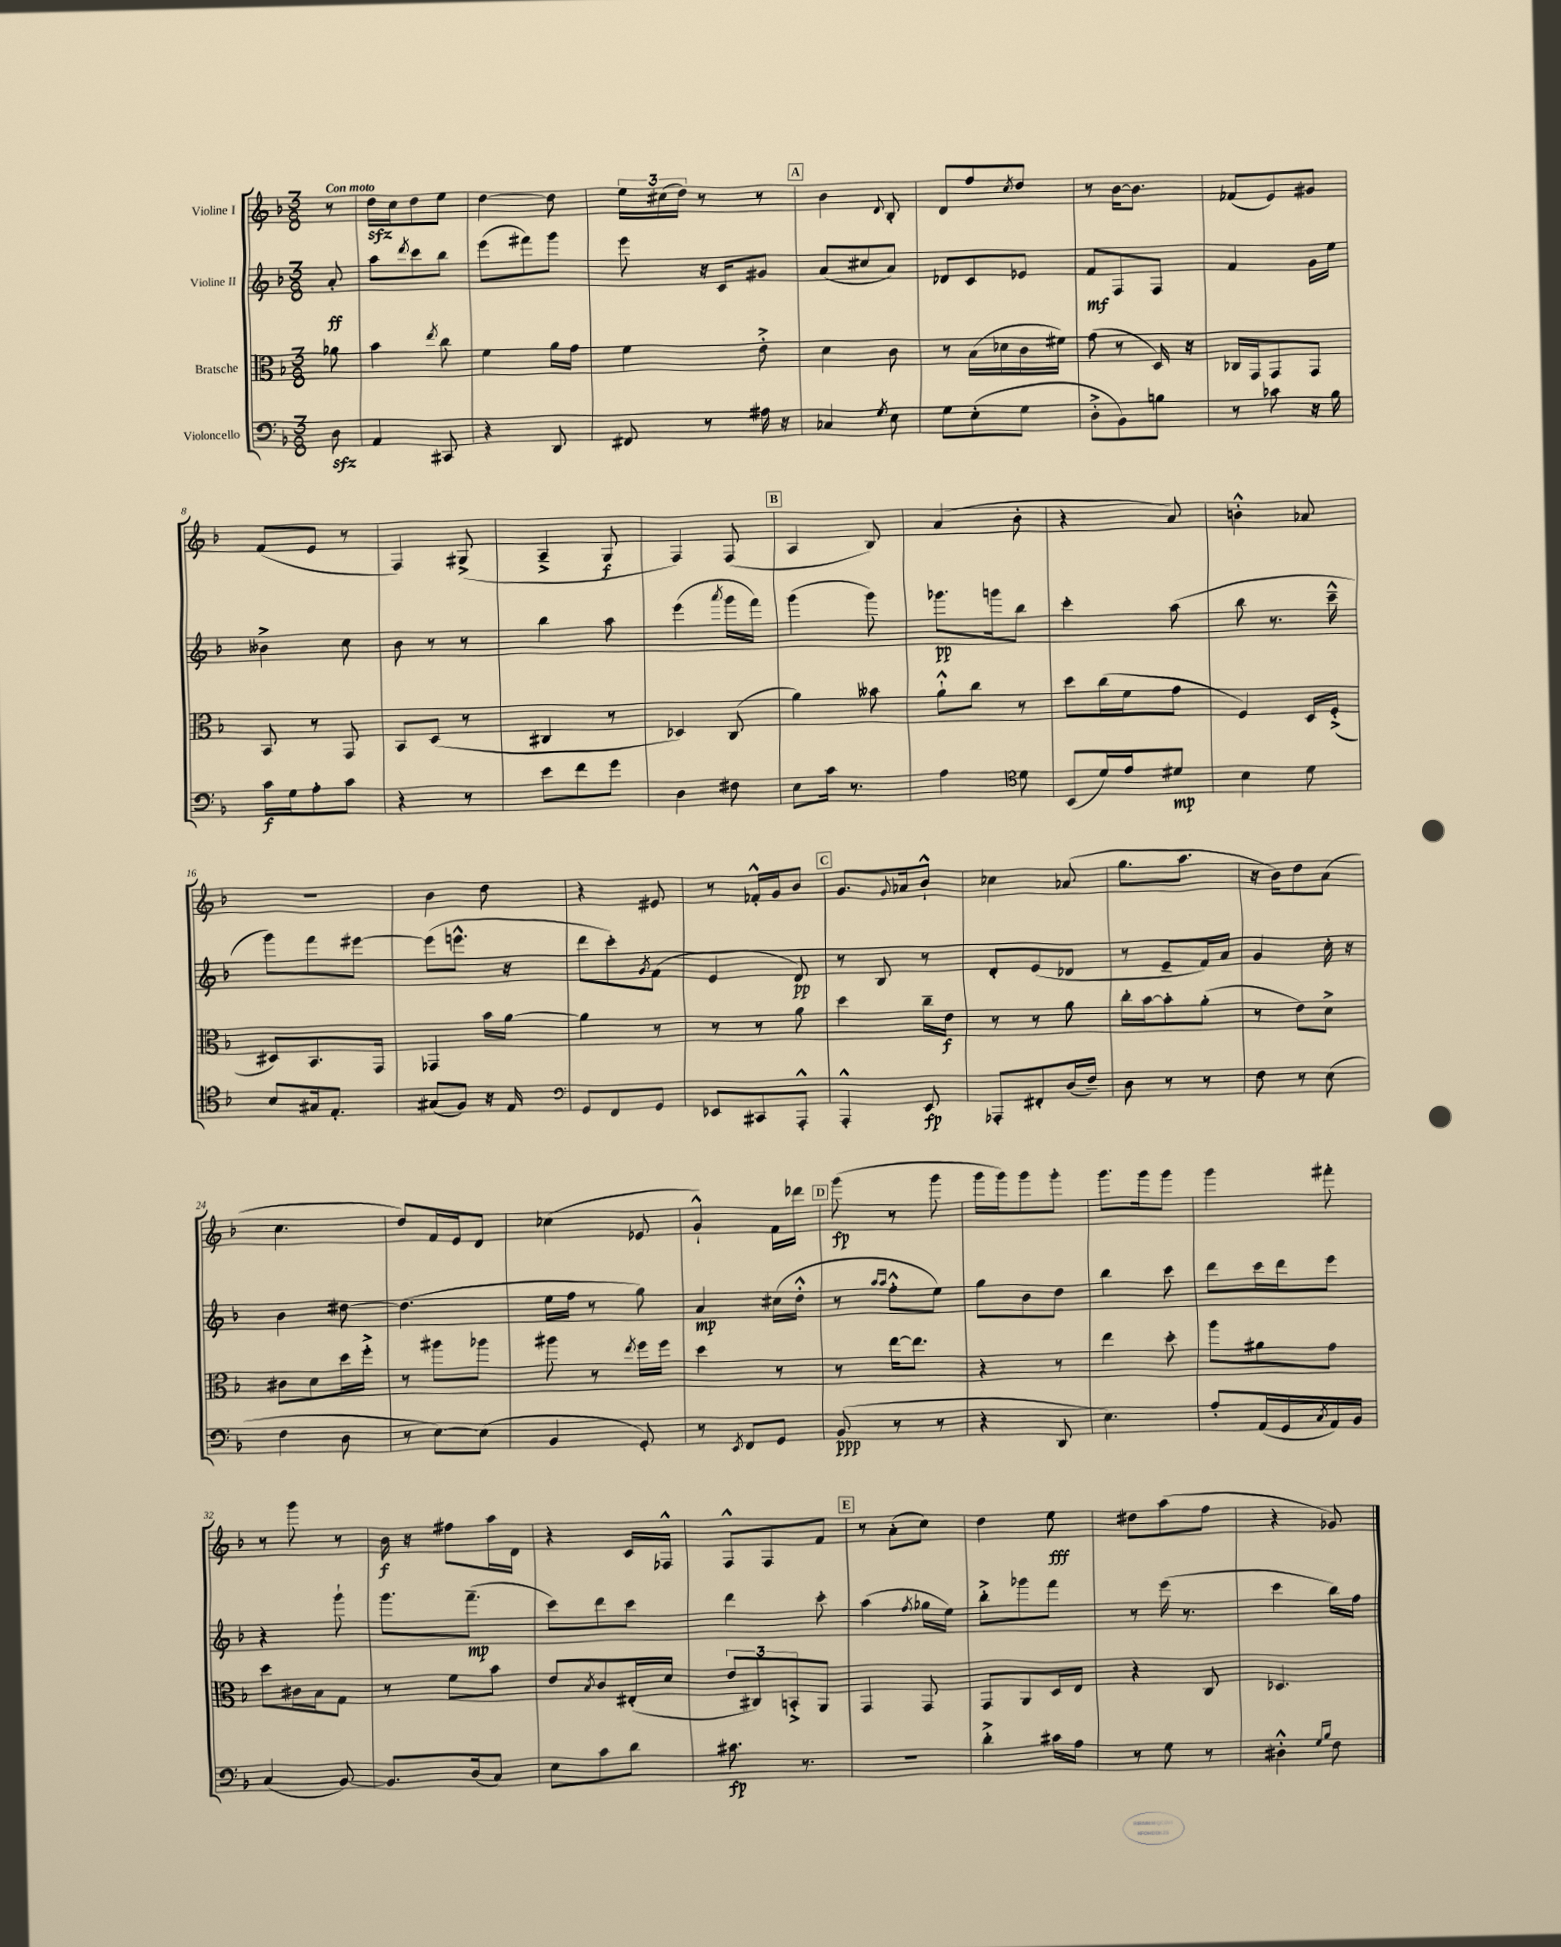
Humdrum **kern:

**kern	**dynam	**kern	**dynam	**kern	**dynam	**kern	**dynam
*part4	*part4	*part3	*part3	*part2	*part2	*part1	*part1
*staff4	*staff4	*staff3	*staff3	*staff2	*staff2	*staff1	*staff1
*I"Violoncello	*	*I"Bratsche	*	*I"Violine II	*	*I"Violine I	*
*clefF4	*	*clefC3	*	*clefG2	*	*clefG2	*
*k[b-]	*	*k[b-]	*	*k[b-]	*	*k[b-]	*
*M3/8	*	*M3/8	*	*M3/8	*	*M3/8	*
=	=	=	=	=	=	=	=
!	!	!	!	!	!	!LO:TX:a:B:t=Con moto	!
8Dzz\	.	8a-X\	.	8a'/	ff	8r	.
=1	=1	=1	=1	=1	=1	=1	=1
4AA/	.	4b-\	.	8aa\L	.	16ddzz\LL	.
.	.	.	.	.	.	16cc\J	.
.	.	.	.	8qddd/	.	.	.
.	.	.	.	8ccc\	.	8dd\	.
.	.	8qee/	.	.	.	.	.
8CC#X/	.	8cc\	.	8bb-\J	.	8ee\J	.
=2	=2	=2	=2	=2	=2	=2	=2
4r	.	4f\	.	(8eee\L	.	[4dd\	.
.	.	.	.	8fff#X\)	.	.	.
8DD/	.	16a\LL	.	8ggg\J	.	8dd\]	.
.	.	16g\JJ	.	.	.	.	.
=3	=3	=3	=3	=3	=3	=3	=3
8FF#X/	.	4f\	.	8eee\	.	24ee\LL	.
.	.	.	.	.	.	(24cc#X\	.
.	.	.	.	.	.	24dd\JJ)	.
8r	.	.	.	16r	.	8r	.
.	.	.	.	16c/KL	.	.	.
16A#X\	.	8e'^\	.	8g#X/J	.	8r	.
16r	.	.	.	.	.	.	.
!!LO:REH:place=s1:t=A
=4	=4	=4	=4	=4	=4	=4	=4
4C-X/	.	4d\	.	(8a/L	.	4b-\	.
.	.	.	.	8cc#X/	.	.	.
8qG/	.	.	.	.	.	8qqd/	.
8E\	.	8c\	.	8a/J)	.	8B-'/	.
=5	=5	=5	=5	=5	=5	=5	=5
8G\L	.	8r	.	8d-X/L	.	8d/L	.
(8E'\	.	(16B-\LL	.	8c/	.	8ff/	.
.	.	16d-X\	.	.	.	.	.
.	.	.	.	.	.	8qcc/	.
8G\J	.	16c\	.	8e-X/J	.	8dd/J	.
.	.	16f#X\JJ)	.	.	.	.	.
=6	=6	=6	=6	=6	=6	=6	=6
8D'^\L	.	(8g\	.	8f/L	mf	8r	.
8BB-\)	.	8r	.	8F/	.	[16b-\KL	.
.	.	.	.	.	.	8.b-\J]	.
8Bn\J	.	16D/)	.	8F/J	.	.	.
.	.	16r	.	.	.	.	.
=7	=7	=7	=7	=7	=7	=7	=7
8r	.	16C-X/LL	.	4f/	.	(8f-X/L	.
.	.	16GG/J	.	.	.	.	.
8c-X\	.	8GG/	.	.	.	8e/)	.
16r	.	8GG/J	.	16g\LL	.	8g#X/J	.
16B-\	.	.	.	16ee\JJ	.	.	.
!!LO:LB:g=z
=8	=8	=8	=8	=8	=8	=8	=8
16c\LL	f	8BB-/	.	4b--X^\	.	(8f/L	.
16G\J	.	.	.	.	.	.	.
8A'\	.	8r	.	.	.	8e/J	.
8c\J	.	8GG/	.	8cc\	.	8r	.
=9	=9	=9	=9	=9	=9	=9	=9
4r	.	8BB-/L	.	8b-\	.	4F/)	.
.	.	(8D/J	.	8r	.	.	.
8r	.	8r	.	8r	.	(8G#X^/	.
=10	=10	=10	=10	=10	=10	=10	=10
8e\L	.	4C#X/	.	4bb-\	.	4A~^/	.
8f\	.	.	.	.	.	.	.
8g\J	.	8r	.	8aa\	.	8G/	f
=11	=11	=11	=11	=11	=11	=11	=11
4D\	.	4D-X/)	.	(4eee\	.	4F/)	.
.	.	.	.	8qaaa/	.	.	.
8F#X\	.	(8C/	.	16ggg\LL	.	(8F/	.
.	.	.	.	16fff\JJ)	.	.	.
!!LO:REH:place=s1:t=B
=12	=12	=12	=12	=12	=12	=12	=12
8E\L	.	4a\)	.	(4ggg\	.	4A/	.
16c\Jk	.	.	.	.	.	.	.
8.r	.	.	.	.	.	.	.
.	.	8b--X\	.	8ggg\)	.	8B-/)	.
=13	=13	=13	=13	=13	=13	=13	=13
4A\	.	8a`^^\L	.	8.ggg-X\L	pp	(4a/	.
.	.	8cc\J	.	.	.	.	.
.	.	.	.	16gggn\k	.	.	.
*clefC4	*	*	*	*	*	*	*
8d\	.	8r	.	8bb-\J	.	8b-'\	.
=14	=14	=14	=14	=14	=14	=14	=14
(8BB-/L	.	8dd\L	.	4ccc'\	.	4r	.
16d/L)	.	(16cc\L	.	.	.	.	.
16e/J	.	16f\J	.	.	.	.	.
8d#X/J	mp	8g\J	.	(8aa\	.	8a/)	.
=15	=15	=15	=15	=15	=15	=15	=15
4B-\	.	4F/)	.	8bb-\	.	4bn'^^\	.
.	.	.	.	8.r	.	.	.
8d\	.	16D/LL	.	.	.	8a-X/	.
.	.	(16F'^/JJ	.	16ccc~^^\	.	.	.
!!LO:LB:g=z
=16	=16	=16	=16	=16	=16	=16	=16
8B-/L	.	8D#X/L)	.	8ggg\L)	.	4.r	.
16G#X/k	.	8.BB-/	.	8fff\	.	.	.
8.E'/J	.	.	.	.	.	.	.
.	.	.	.	[8eee#X\J	.	.	.
.	.	16GG/Jk	.	.	.	.	.
=17	=17	=17	=17	=17	=17	=17	=17
(8G#X/L	.	4GG-X/	.	(8eee#\L]	.	4b-\	.
8F/J)	.	.	.	8.eeen^^\J	.	.	.
16r	.	16b-\LL	.	.	.	8dd\	.
16E/	.	[16a\JJ	.	16r	.	.	.
=18	=18	=18	=18	=18	=18	=18	=18
*clefF4	*	*	*	*	*	*	*
8GG/L	.	4a\]	.	8ddd\L	.	4r	.
8FF/	.	.	.	8ccc'\)	.	.	.
.	.	.	.	8qg/	.	.	.
8GG/J	.	8r	.	(8f\J	.	8e#X/	.
=19	=19	=19	=19	=19	=19	=19	=19
8EE-X/L	.	8r	.	4e/	.	8r	.
8CC#X/	.	8r	.	.	.	16f-X'^^/LL	.
.	.	.	.	.	.	16g/J	.
8AAA'^^/J	.	8a\	.	8d/)	pp	8b-/J	.
!!LO:REH:place=s1:t=C
=20	=20	=20	=20	=20	=20	=20	=20
4AAA'^^/	.	4dd\	.	8r	.	8.g/L	.
.	.	.	.	8B-/	.	.	.
.	.	.	.	.	.	8qqg/	.
.	.	.	.	.	.	16a-X/k	.
8EE/	fp	16cc~\LL	.	8r	.	8b-`^^/J	.
.	.	16e\JJ	f	.	.	.	.
=21	=21	=21	=21	=21	=21	=21	=21
8AAA-X'/L	.	8r	.	8d'/L	.	4cc-X\	.
8FF#X'/	.	8r	.	(8e/	.	.	.
(16D/L	.	8a\	.	8d-X/J	.	(8a-X/	.
16F~/JJ)	.	.	.	.	.	.	.
=22	=22	=22	=22	=22	=22	=22	=22
8D\	.	16cc'\LL	.	8r	.	8.gg\L	.
.	.	[16b-\J	.	.	.	.	.
8r	.	8b-'\]	.	8e~/L	.	.	.
.	.	.	.	.	.	8.aa\J	.
8r	.	(8a'\J	.	16f/L)	.	.	.
.	.	.	.	16a/JJ	.	.	.
=23	=23	=23	=23	=23	=23	=23	=23
8F\	.	8r	.	4g/	.	16r	.
.	.	.	.	.	.	16b-\KL)	.
8r	.	8e\L)	.	.	.	8dd\	.
(8E\	.	8d^\J	.	16cc'\	.	(8a\J	.
.	.	.	.	16r	.	.	.
!!LO:LB:g=z
=24	=24	=24	=24	=24	=24	=24	=24
4F\	.	8c#X\L	.	4b-\	.	4.cc\	.
.	.	8d\	.	.	.	.	.
8D\	.	16dd\L	.	[8dd#X\	.	.	.
.	.	16ff'^\JJ	.	.	.	.	.
=25	=25	=25	=25	=25	=25	=25	=25
8r	.	8r	.	(4.dd#\]	.	8dd/L)	.
[8E\L)	.	8aa#X\L	.	.	.	16f/L	.
.	.	.	.	.	.	16e/J	.
(8E\J]	.	8aa-X\J	.	.	.	8d/J	.
=26	=26	=26	=26	=26	=26	=26	=26
4BB-/	.	8aa#X\	.	16ee\LL	.	(4cc-X\	.
.	.	.	.	16ff\JJ	.	.	.
.	.	8r	.	8r	.	.	.
.	.	8qee/	.	.	.	.	.
8GG'/)	.	16ff\LL	.	8gg\)	.	8e-X/	.
.	.	16ff\JJ	.	.	.	.	.
=27	=27	=27	=27	=27	=27	=27	=27
8r	.	4dd\	.	4a/	mp	4g`^^/)	.
8qEE/	.	.	.	.	.	.	.
8FF/L	.	.	.	.	.	.	.
8GG/J	.	8r	.	(16cc#X\LL	.	16f\LL	.
.	.	.	.	16dd'^^\JJ	.	16ddd-X\JJ	.
!!LO:REH:place=s1:t=D
=28	=28	=28	=28	=28	=28	=28	=28
(8BB-/	ppp	8r	.	8r	.	(8ggg\	fp
.	.	.	.	16qqaa/LL	.	.	.
.	.	.	.	16qqaa/JJ	.	.	.
8r	.	[16ee\KL	.	8ff'^^\L	.	8r	.
.	.	8.ee\J]	.	.	.	.	.
8r	.	.	.	8ee\J)	.	8ggg\	.
=29	=29	=29	=29	=29	=29	=29	=29
4r	.	4r	.	8gg\L	.	16ggg\LL	.
.	.	.	.	.	.	16ggg\J)	.
.	.	.	.	8b-\	.	8ggg\	.
8DD/	.	8r	.	8dd\J	.	8ggg'\J	.
=30	=30	=30	=30	=30	=30	=30	=30
4.E\)	.	4ee\	.	4bb-\	.	8.ggg\L	.
.	.	.	.	.	.	16ggg\k	.
.	.	8dd'\	.	8ccc\	.	8ggg\J	.
=31	=31	=31	=31	=31	=31	=31	=31
8A'/L	.	8aa\L	.	8ddd\L	.	4ggg\	.
(16AA/L	.	8a#X\	.	16ccc\L	.	.	.
16GG/	.	.	.	16ddd\J	.	.	.
8qC/	.	.	.	.	.	.	.
16AA/)	.	8g\J	.	8eee\J	.	8fff#X'\	.
16BB-/JJ	.	.	.	.	.	.	.
!!LO:LB:g=z
=32	=32	=32	=32	=32	=32	=32	=32
(4C/	.	8dd\L	.	4r	.	8r	.
.	.	16c#X\L	.	.	.	8ggg\	.
.	.	16B-\J	.	.	.	.	.
[8BB-/)	.	8G\J	.	8ggg`\	.	8r	.
=33	=33	=33	=33	=33	=33	=33	=33
8.BB-/L]	.	8r	.	8.ggg\L	.	16b-\	f
.	.	.	.	.	.	16r	.
.	.	8f\L	.	.	.	8ff#X\L	.
(16D/k	.	.	.	(8.fff~\J	mp	.	.
8C/J)	.	8b-\J	.	.	.	16aa\L	.
.	.	.	.	.	.	16d\JJ	.
=34	=34	=34	=34	=34	=34	=34	=34
8E\L	.	8e/L	.	8ccc\L)	.	4r	.
.	.	8qB-/	.	.	.	.	.
8c\	.	8c/	.	8ddd\	.	.	.
8d\J	.	(16E#X'/L	.	8ccc\J	.	16c/LL	.
.	.	16d/JJ	.	.	.	16F-X^^/JJ	.
=35	=35	=35	=35	=35	=35	=35	=35
8.c#X\	fp	12e/L	.	4ddd\	.	8F^^/L	.
.	.	12C#X/)	.	.	.	.	.
.	.	.	.	.	.	8F/	.
.	.	12BBn'^/	.	.	.	.	.
8.r	.	.	.	.	.	.	.
.	.	8AA/J	.	8ccc'\	.	8f/J	.
!!LO:REH:place=s1:t=E
=36	=36	=36	=36	=36	=36	=36	=36
4.r	.	4GG/	.	(4aa\	.	8r	.
.	.	.	.	.	.	(8a'\L	.
.	.	.	.	8qff/	.	.	.
.	.	8GG/	.	16gg-X\LL	.	8cc\J)	.
.	.	.	.	16ee\JJ)	.	.	.
=37	=37	=37	=37	=37	=37	=37	=37
4d'^\	.	8GG/L	.	8bb-'^\L	.	4dd\	.
.	.	8AA/	.	8ggg-X\	.	.	.
16c#X\LL	.	16D/L	.	8fff\J	.	8ee\	fff
16A\JJ	.	16E/JJ	.	.	.	.	.
=38	=38	=38	=38	=38	=38	=38	=38
8r	.	4r	.	8r	.	8dd#X\L	.
8G\	.	.	.	(16eee\	.	(8aa\	.
.	.	.	.	8.r	.	.	.
8r	.	8C/	.	.	.	8ff\J	.
=39	=39	=39	=39	=39	=39	=39	=39
4D#X'^^\	.	4.D-X/	.	4ccc\	.	4r	.
16qqG/LL	.	.	.	.	.	.	.
16qqB-/JJ	.	.	.	.	.	.	.
8F\	.	.	.	16bb-\LL)	.	8g-X/)	.
.	.	.	.	16ff\JJ	.	.	.
==	==	==	==	==	==	==	==
*-	*-	*-	*-	*-	*-	*-	*-
